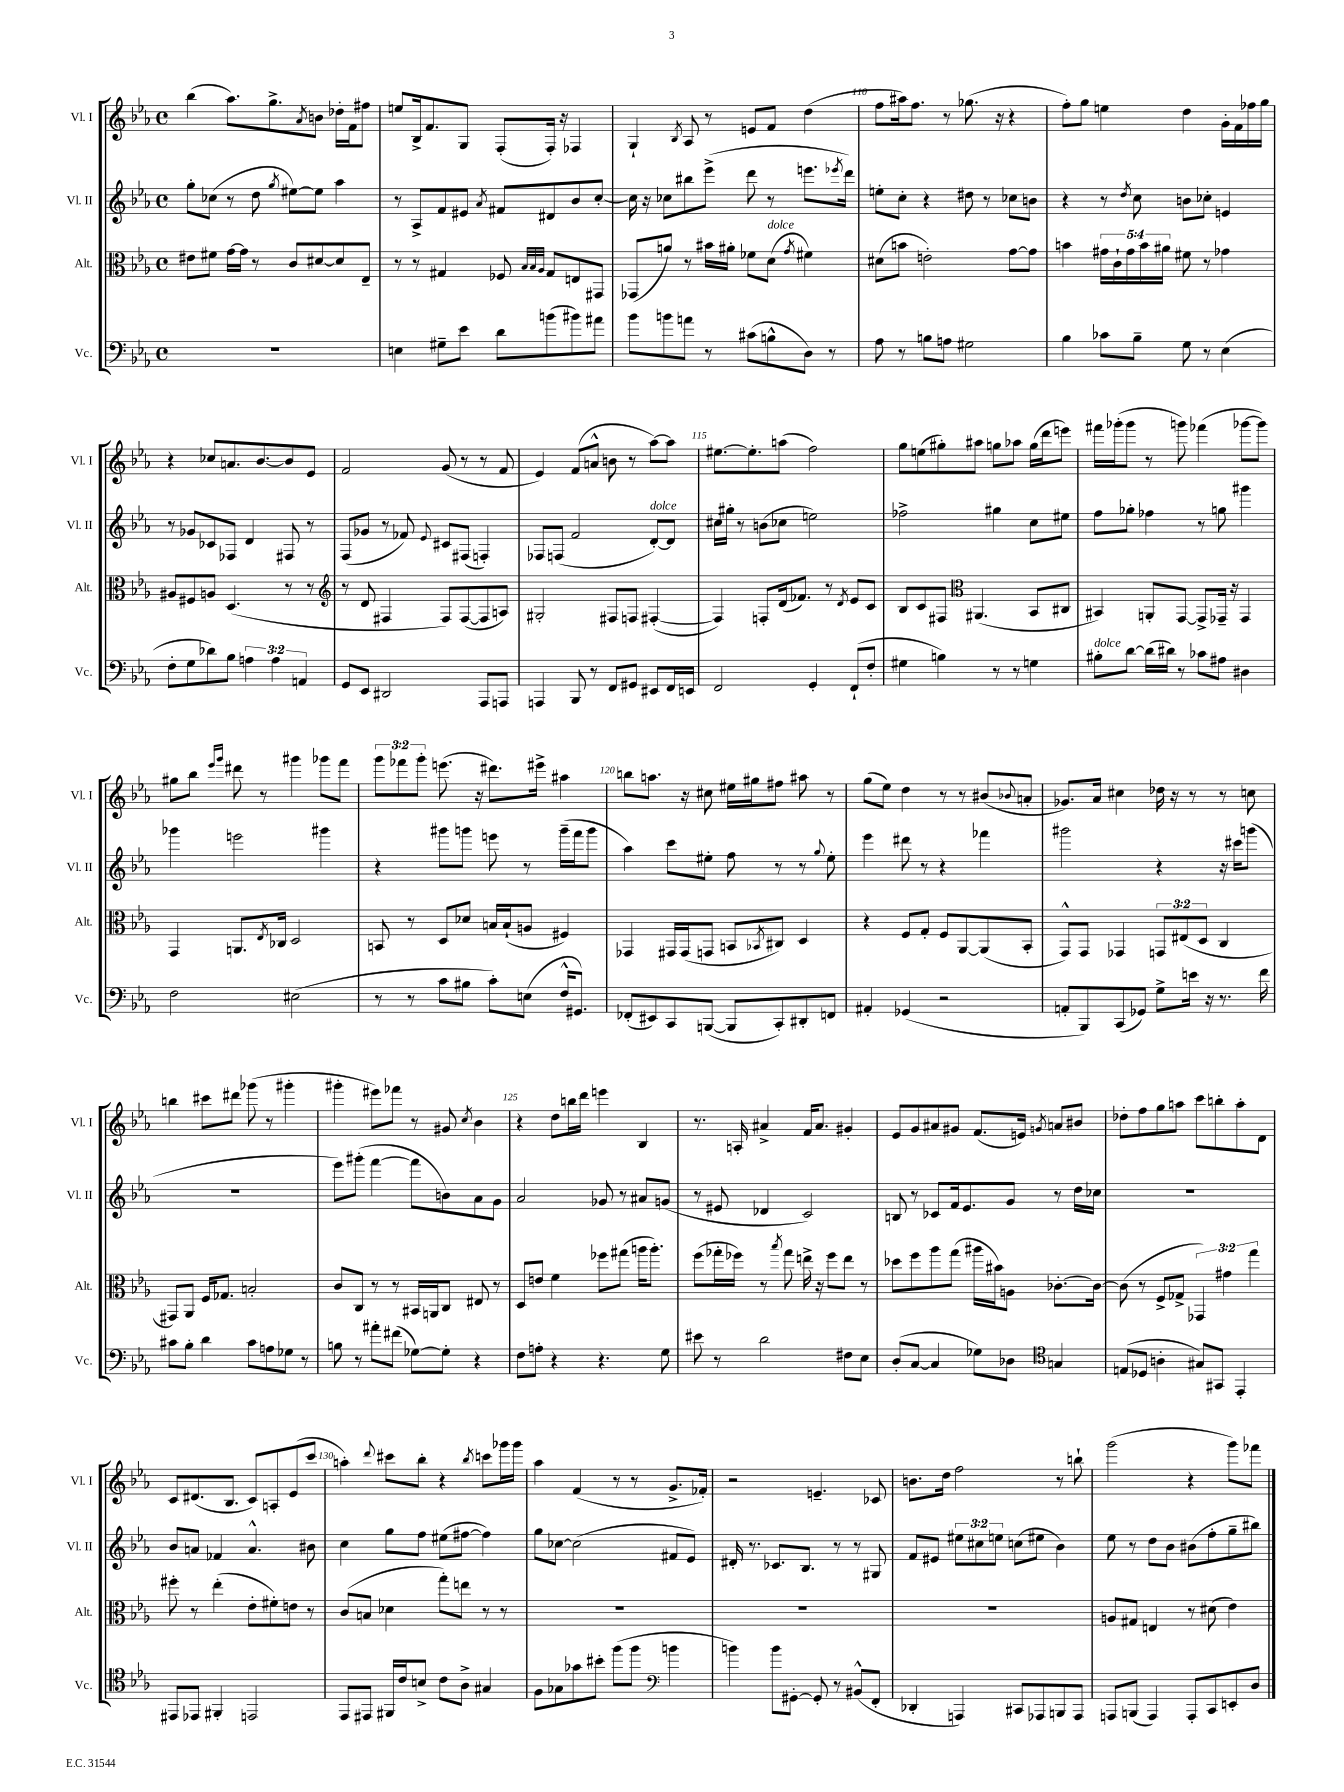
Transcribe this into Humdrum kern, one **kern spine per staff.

**kern	**kern	**kern	**kern
*staff4	*staff3	*staff2	*staff1
*clefF4	*clefC3	*clefG2	*clefG2
*k[b-e-a-]	*k[b-e-a-]	*k[b-e-a-]	*k[b-e-a-]
*M4/4	*M4/4	*M4/4	*M4/4
*met(c)	*met(c)	*met(c)	*met(c)
1r	8e#\L	8gg'\L	(4bb-\
.	8f#\J	(8cc-\J	.
.	[16g\LL	8r	8.aa-\L)
.	16g\]JJ	.	.
.	8r	8dd\	.
.	.	.	8.gg^\
.	.	8qgg/	.
.	8c/L	[8ee#\L)	.
.	.	.	8qa-/
.	[8d#/	8ee#\]J	8b\J
.	8d#/]	4aa-\	16dd-'\LL
.	.	.	16f\J
.	8E-~/J	.	8ff#\J
=	=	=	=
4E\	8r	8r	8ee/L
.	8r	8A-^/L	16B-^/k
.	.	.	8.f/
8G#~\L	4G#/	8f/	.
8e-\J	.	8e#/J	8G/J
.	.	8qa-/	.
8d\L	8F-/	8f#/L	(8F'/L
.	32qqB-/LLL	.	.
.	32qqB-/	.	.
.	32qqA-/JJJ	.	.
(8b\	8G#/L	8d#/	16F'/Jk)
.	.	.	16r
8b#\)	8E/	8b-/	4F-/
8a#\J	8GG#/J	[8cc'/J	.
=	=	=	=
8b-\L	(8GG-/L	16cc\]	4G`/
.	.	16r	.
8b\	8a/J)	8cc-\L	.
.	.	.	8qB-/
8a\J	8r	8bb#\	8A-/
8r	16b#\LL	(8eee-^\J	8r
.	16a#'\JJ	.	.
(8c#\L	8f-\L	8ddd\	8e/L
8B^^\	(8d\J	8r	8f/J
.	8qg/	.	.
8D\J)	4f#\)	8.eee\L	(4dd\
8r	.	.	.
.	.	8qeee-/	.
.	.	16ddd\Jk)	.
=	=	=	=
8A-\	(8d#\L	8ee'\L	8ff\L
8r	8b\J	8cc'\J	16aa#\k)
.	.	.	8.ff\J
8B\L	2e'\)	4r	.
8A\J	.	.	8r
2G#\	.	8dd#\	(8.gg-\
.	.	8r	.
.	.	.	16r
.	[8g\L	8cc-\L	4r
.	8g\]J	8b\J	.
=	=	=	=
4B-\	4b\	4r	8ff'\L)
.	.	.	8gg\J
8c-\L	20g#\LL	8r	4ee\
.	20c`\	.	.
.	20g#\	.	.
.	.	8qdd/	.
8B-~\J	.	8cc\	.
.	20b\	.	.
.	20a#\JJ	.	.
8G\	8f#\	8b\L	4dd\
8r	8r	8cc-'\J	.
(4E-\	4g-\	4e/	16g'\LL
.	.	.	16f\
.	.	.	16ff-\
.	.	.	16gg\JJ
=	=	=	=
8F'\L	8A#/L	8r	4r
8G\	8F#/	8g-/L	.
8d-\)	8A/J	8c-/	8cc-/L
8B-\J	(4.D/	8F-/J	8.a/
6A\	.	4d/	.
.	.	.	[8.b-/
6A\	.	.	.
.	8r	8F#/	8b-/]
6AA/	.	.	.
.	8r	8r	8e-/J
=	=	=	=
*	*clefG2	*	*
8GG/L	8r	(8F/L	2f/
8EE-/J	8d/	8g-/J	.
2DD#/	4F#/	8r	.
.	.	8f-/)	.
.	.	8qqe-/	.
.	8F#/L)	8c#/L	(8g/
.	([8F#/	(8F#/J	8r
8AAA-/L	8F#/]	4F'/)	8r
8AAA/J	8A/J)	.	8f/
=	=	=	=
4AAA/	2G#'/	8F-/L	4e-/)
.	.	(8F/J	.
8BBB-/	.	2f/	(8f/L
8r	.	.	8a^^/J
8FF/L	8F#/L	.	8b\
8GG#/J	8F/J	.	8r
8EE#/L	([4F#'/	[8d'/L)	[8aa-\L)
16FF/L	.	8d/]J	8aa-\]J
16EE/JJ	.	.	.
=	=	=	=
2FF/	4F#/])	16cc#\LL	[8.ee#\L
.	.	16gg#'\JJ	.
.	.	8r	.
.	.	.	8.ee#'\]
.	8F'/L	(8b\L	.
.	(16d/k	8cc-\J	(8aa\J
.	8.f-/J)	.	.
4GG'/	.	2ee\)	2ff\)
.	8r	.	.
.	8qd/	.	.
(8FF`/L	8e-/L	.	.
8F'/J	8c/J	.	.
=	=	=	=
4G#\	8B-/L	2ff-^\	8gg\L
.	8c/	.	(8ee\
4B\)	8F#/J	.	8gg#'\)
*	*clefC3	*	*
.	(4.AA#/	.	8aa#\J
8r	.	4gg#\	8gg\L
8r	.	.	8aa-\J
4G\	8BB-/L	8cc\L	(16gg\LL
.	.	.	16ddd\J
.	8C#/J	8ee#\J	8eee\J)
=	=	=	=
8B#'\L	4BB#/)	8ff\L	16fff#\LL
.	.	.	(16ggg-'\J
[8d\J	.	8gg-'\J	8ggg-\J
(16d\]LL	8AA'/L	4ff-\	8r
16d#\JJ)	.	.	.
8r	[8GG/J	.	8ggg\)
8c-\L	8GG^/]L	8r	(4fff-\
8A#\J	16GG-~/Jk	8gg\	.
.	16r	.	.
4D#\	4GG-/	4ggg#\	[8ggg-\L
.	.	.	8ggg-\]J)
=	=	=	=
2F\	4GG/	4ggg-\	8gg#\L
.	.	.	8bb-\J
.	.	.	16qqeee-/LL
.	.	.	16qqggg/JJ
.	8.AA/L	2eee\	8ddd#\
.	.	.	8r
.	8qE-/	.	.
.	16C-/Jk	.	.
(2E#\	2D/	.	4ggg#\
.	.	4ggg#\	8ggg-\L
.	.	.	8fff\J
=	=	=	=
8r	8BB/	4r	12ggg\L
.	.	.	12fff-\
8r	8r	.	.
.	.	.	12ggg'\J
8c\L	8D/L	8ggg#\L	(8.eee\
8B#\J	8d-/J	8ggg\J	.
.	.	.	16r
8c'\L)	16B/LL	8eee\	8.ddd#\L)
.	(16B`/J	.	.
(8E\J	8A/J	8r	.
.	.	.	16eee#^\Jk
16F^^/LK	4F#/)	(16ggg~\LL	4aa#\
8.GG#/J)	.	16fff\J	.
.	.	8ggg\J	.
=	=	=	=
(8FF-'/L	4GG-/	4aa-\)	8bb\L
8EE#/)	.	.	8.aa\J
8CC/	16GG#/LL	8ccc\L	.
.	(16GG#/J	.	16r
([8BBB/J	8GG/J	8ee#'\J	8cc#\
8BBB/]L	8BB/L	8ff\	16ee#\LL
.	.	.	16gg#\J
.	8qBB-/	.	.
8CC'/)	8C#/J)	8r	8ff#\J
8DD#'/	4D/	8r	8aa#\
.	.	8qqgg/	.
8FF/J	.	8ee#'\	8r
=	=	=	=
4AA#'/	4r	4eee-\	(8gg\L
.	.	.	8ee-\J)
(4GG-/	8F/L	8ddd#\	4dd\
.	8G'/J	8r	.
2r	8F/L	4r	8r
.	[8AA-/	.	8r
.	(8AA-/]	4fff-\	(8b#/L
.	.	.	8qqb-/
.	8BB-'/J	.	8a'/J
=	=	=	=
8AA'/L	8GG^^/L)	2ggg#\	8.g-/L)
8BBB-/)	8GG/J	.	.
.	.	.	16a-/Jk
(8CC/	4GG-/	.	4cc#\
8GG-/J)	.	.	.
8G^\L	12GG/L	4r	16dd-\
.	.	.	16r
.	(12E#/	.	.
16e\Jk	.	.	8r
.	12D/J	.	.
16r	.	.	.
8.r	4C/	16r	8r
.	.	16ccc#\LK	.
.	.	(8ggg\J	8cc\
16f\	.	.	.
=	=	=	=
8c#\L	8GG#/L)	1r	4bb\
8B-'\J	8AA-/J	.	.
4d\	16F/LK	.	8ccc#\L
.	8.G-/J	.	.
.	.	.	8ddd#\J
8c#\L	2B'/	.	(8ggg-\
8A\	.	.	8r
8G-\J	.	.	4ggg#'\
8r	.	.	.
=	=	=	=
8B\	8c/L	8eee-\L)	4ggg#'\
8r	8C/J	(8ggg#'\J	.
8a#'\L	8r	[4fff\	8eee#\L)
(8f#\J	8r	.	8fff-\J
[8G-\L)	16BB#/LL	8fff\]L	8r
.	16AA/J	.	.
8G-'\]J	8C/J	8b\)	8g#/
.	.	.	8qcc/
4r	8E#/	8a-\	4b-\
.	8r	8g\J	.
=	=	=	=
8F\L	8D/L	2a-/	4r
8A'\J	8e/J	.	.
4r	4f\	.	8dd\L
.	.	.	16bb\L
.	.	.	16ddd\JJ
4.r	8ff-\L	8g-/	4eee\
.	(8gg#\J	8r	.
.	16aa\LK	8a#/L	4B-/
.	8.aa'\J)	.	.
8G\	.	(8g/J	.
=	=	=	=
8e#\	(8ff\L	8r	8.r
8r	16gg-'\L	8e#/	.
.	16ff-\JJ)	.	16A'/
2d\	8r	4d-/	4a#^/
.	8qbb-/	.	.
.	8gg-\	.	.
.	16ee^\	2c/)	16f/LK
.	16r	.	8.a#/J
.	8ff-\L	.	.
8F#\L	8ee\J	.	4g#'/
8E-\J	8r	.	.
=	=	=	=
(8D'/L	8dd-\L	8B/	8e-/L
[8C/J	8ff\	8r	8g/
4C/]	8aa-\	8c-/L	8a#/
.	(8gg\J	16f/k	8g#/J
.	.	8.e-/	.
8G-\L)	16aa#\LL	.	(8.f/L
.	16b#\J)	.	.
8D-\J	8A\J	8g/J	.
.	.	.	16e/Jk)
*clefC4	*	*	*
.	.	.	8qg/
4G/	[8.c-'\L	8r	8a/L
.	.	16dd\LL	8b#/J
.	16c-\_Jk	16cc-\JJ	.
=	=	=	=
(8E/L	(8c-\]	1r	8dd-'\L
8D-/J	8r	.	8ff\
4A'\	8F^/L	.	8gg\
.	8G-^/J	.	8aa\J
8G#/L)	6GG-/)	.	8ccc\L
8GG#/J	.	.	8bb'\
.	6g#\	.	.
4EE-'/	.	.	8aa'\
.	6gg\	.	.
.	.	.	8d\J
=	=	=	=
8EE#/L	8ff#'\	8b-/L	8c/L
8EE-/J	8r	8a/J	(8.d#/
4FF#'/	(4ee-'\	4f-/	.
.	.	.	8.B-/J
2EE/	8e-'\L	4.a^^/	8c/L)
.	8f#'\)	.	8A'/
.	8e\J	.	(8e-/
.	8r	8b#\	8ccc/J
=	=	=	=
8EE-/L	(8c/L	4cc\	4aa'\)
8EE#/J	8B/J	.	.
.	.	.	8qqddd/
16FF#/LL	4d-\	8gg\L	8ccc#\L
16c/J	.	.	.
8B^/J	.	8ff\J	8bb-'\J
8c\L	8gg'\L)	(8ee#\L	4r
8A-^\J	8ee\J	[8ff#\J	.
.	.	.	8qbb-/
4G#/	8r	4ff#\])	8ccc\L
.	8r	.	16ggg-\L
.	.	.	16ggg-\JJ
=	=	=	=
8F\L	1r	8gg\L	4aa-\
8G-\	.	[8cc-\J	.
8g-\	.	(2cc-\]	(4f/
8b#'\J	.	.	.
(8ff\L	.	.	8r
8ff\J	.	.	8r
*clefF4	*	*	*
4b\	.	8f#/L	8.g^/L
.	.	8e-/J)	.
.	.	.	16f-'/Jk)
=	=	=	=
4b\)	1r	16d#'/	2r
.	.	8.r	.
8b\L	.	8.c-/L	.
[8GG#'\J	.	.	.
.	.	8.B-/J	.
8GG#'/]	.	.	4.e~/
8r	.	8r	.
(8BB#^^/L	.	8r	.
8FF'/J	.	8G#/	8c-/
=	=	=	=
4DD-'/	1r	8f/L	8.b\L
.	.	8e#/J	.
.	.	.	16dd\Jk
4AAA/)	.	12ee#\L	2ff\
.	.	12cc#\	.
.	.	12ee\J	.
8CC#/L	.	(8cc\L	.
8AAA-/	.	8ee#\J	.
8BBB/	.	4b-\)	8r
8AAA-/J	.	.	8bb`\
=	=	=	=
8AAA/L	8A/L	8ee-\	(2ggg\
(8BBB/J	8G#/J	8r	.
4AAA/)	4E/	8dd\L	.
.	.	8b-\J	.
8AAA'/L	8r	(8b#\L	4r
8CC/	(8d#\	8ff'\	.
8EE'/	4e-\)	8gg~\	8ggg\L)
8D/J	.	8bb#\J)	8fff-\J
==	==	==	==
*-	*-	*-	*-
